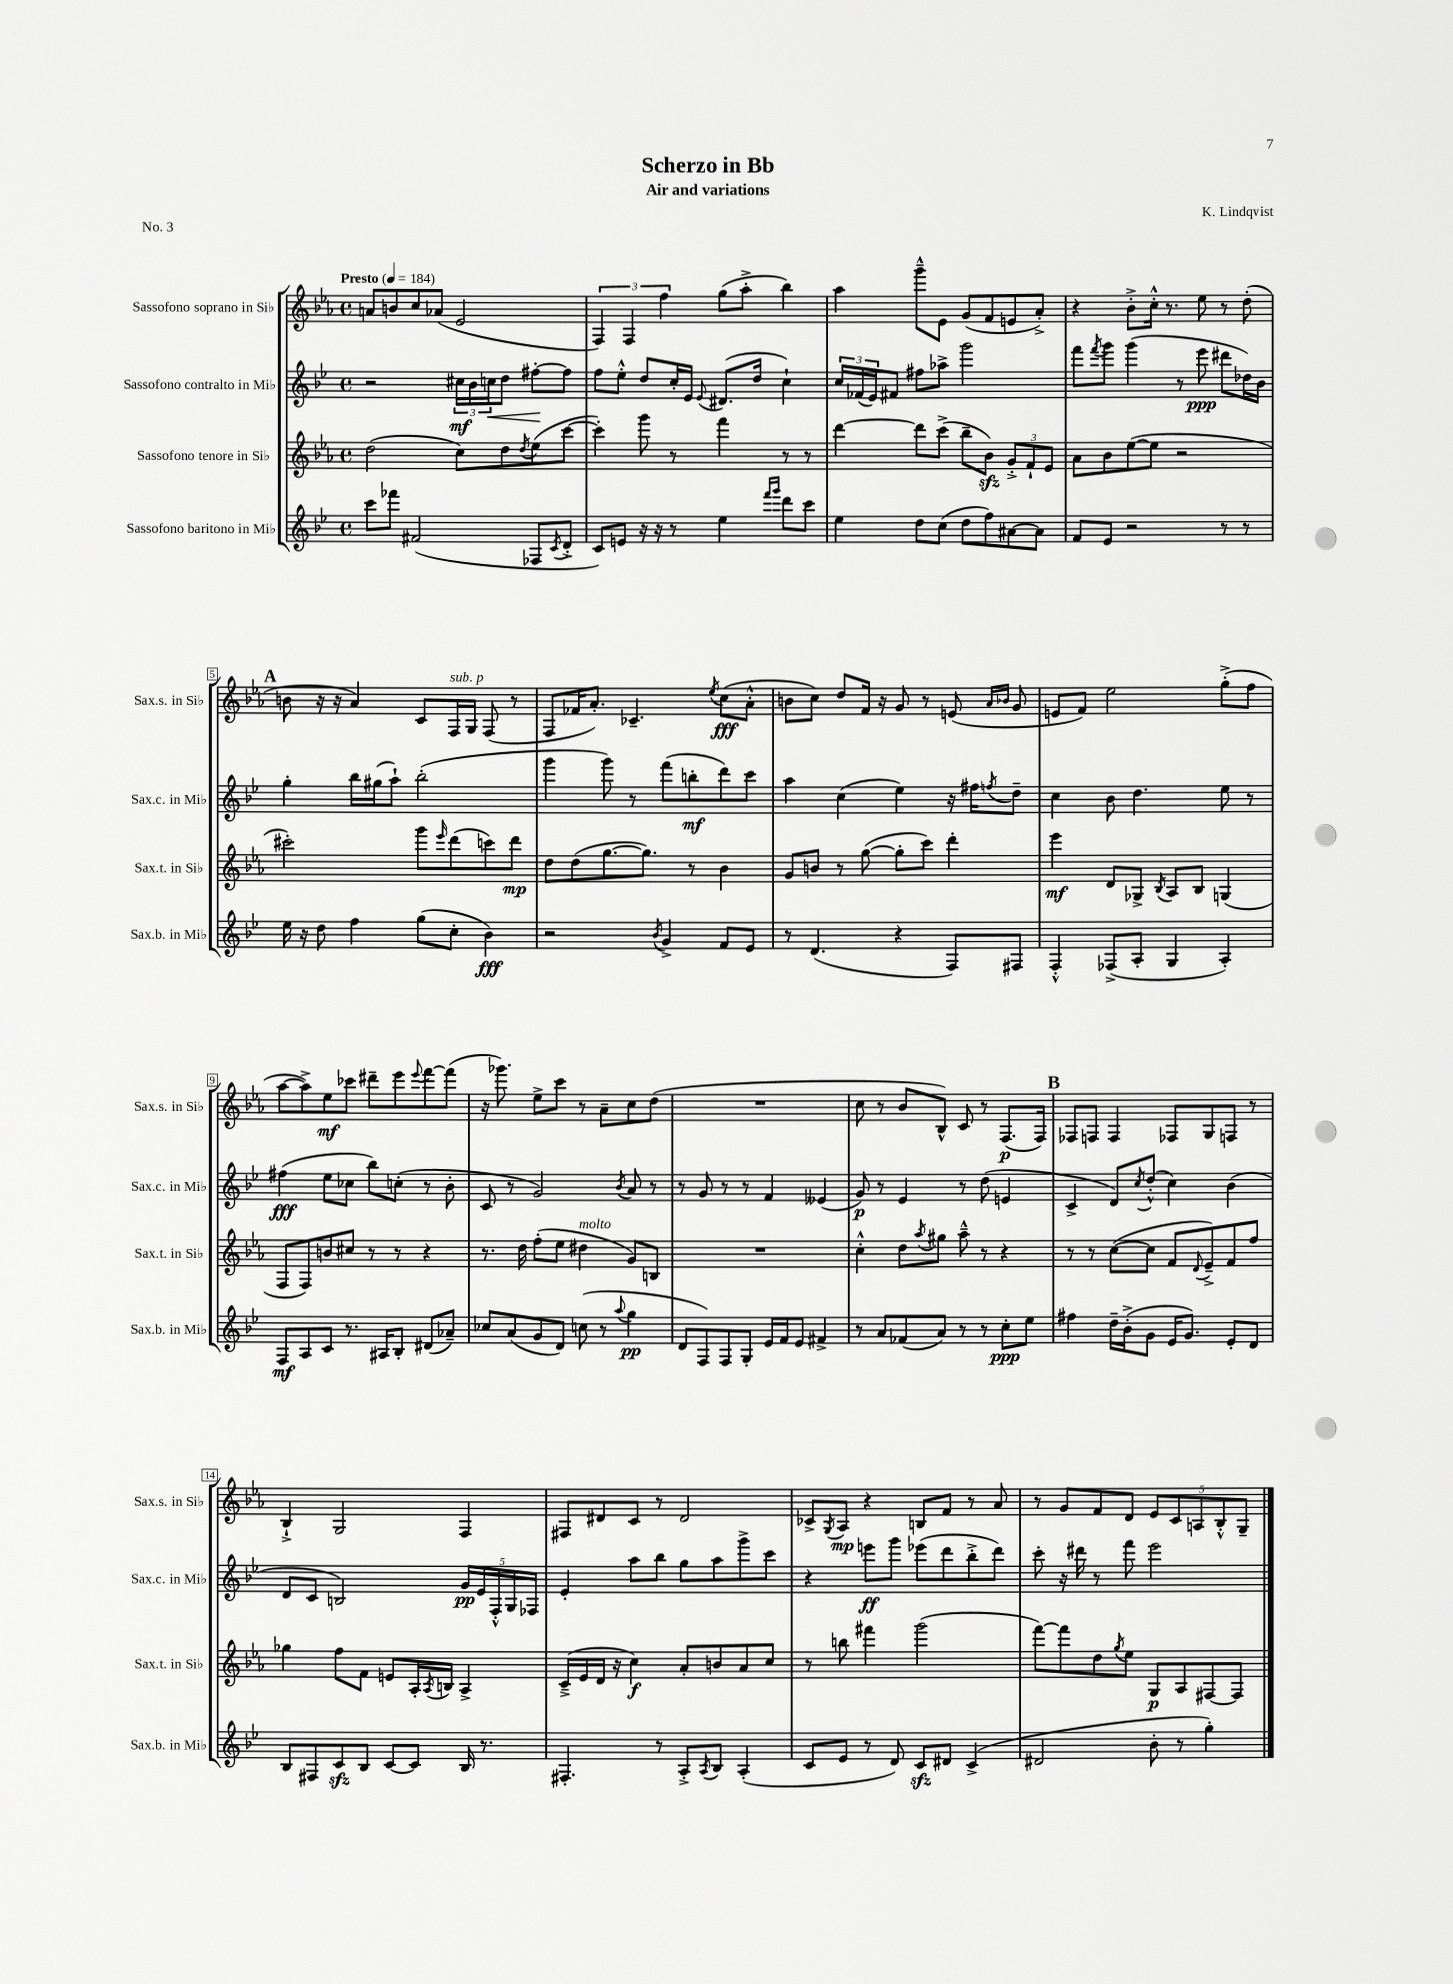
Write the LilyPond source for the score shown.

\header { title = "Scherzo in Bb" composer = "K. Lindqvist" subtitle = "Air and variations" piece = "No. 3" }
<<
\new StaffGroup <<
\new Staff = "s0" \with { instrumentName = "Sassofono soprano in Sib" shortInstrumentName = "Sax.s. in Sib" } {
    \clef treble \key ees \major \defaultTimeSignature \time 4/4 \tempo "Presto" 4 = 184
    a'8 b'8 c''8 aes'8( ees'2 |
    \tuplet 3/2 { f4) f4 f''4 } g''8( aes''8-.-> bes''4) |
    aes''4 g'''8---^ ees'8 g'8( f'8 e'8 aes'8-.->) |
    r4 bes'8-.-> c''16-.-^ r8. ees''8 r8 d''8-.( |
    \mark \markup { \bold "A" } b'8 r16 r16 aes'4) c'8 f16^\markup { \italic "sub. p" } g16 f8( r8 |
    f8 fes'16 aes'8.-.) ces'4.-- \acciaccatura { ees''8 } c''8\fff( aes'8-.-^ |
    b'8 c''8) d''8 f'16 r16 g'8 r8 e'8( \grace { aes'16 bes'16 } g'8 |
    e'8 f'8) ees''2 g''8-.->( f''8 |
    aes''8~ aes''8->) ees''8\mf ces'''8 dis'''8-- ees'''8 \appoggiatura { ees'''8 } f'''8~ f'''8( |
    r16 ges'''8.) ees''8-> c'''8 r8 aes'8-- c''8 d''8( |
    R1 |
    c''8 r8 bes'8 bes8-^) c'8 r8 f8.\p( f16) |
    \mark \markup { \bold "B" } fes8 f8 f4 fes8 g8 f8 r8 |
    bes4-!-> g2 f4 |
    fis8 dis'8 c'8 r8 dis'2 |
    ces'8-> \acciaccatura { g8 } aes8\mp r4 b8 f'8 r8 aes'8 |
    r8 g'8 f'8 d'8 \tuplet 5/4 { ees'8 c'8 a8 bes8-.-^ g8-- } \bar "|." |
}
\new Staff = "s1" \with { instrumentName = "Sassofono contralto in Mib" shortInstrumentName = "Sax.c. in Mib" } {
    \clef treble \key bes \major \defaultTimeSignature \time 4/4
    r2 \tuplet 3/2 { cis''16\mf bes'16 c''16\< } d''8 fis''8~-.\! fis''8 |
    f''8 ees''8-.-^ d''8 c''16-. ees'16 \appoggiatura { ees'8 } dis'8.( d''16 c''4-!) |
    \tuplet 3/2 { c''16 fes'16( ees'16) } fis'8 fis''8 aes''8-> g'''2 |
    f'''8 \acciaccatura { f'''8 } g'''8 g'''4( r8 ees'''8\ppp dis'''8 des''16) bes'16 |
    \mark \markup { \bold "A" } g''4-. bes''16 gis''16( a''8-!) bes''2-.( |
    g'''4 g'''8) r8 f'''8( b''8-.\mf d'''8) c'''8 |
    a''4 c''4( ees''4) r16 fis''16 \acciaccatura { f''8 } d''8-- |
    c''4 bes'8 d''4. ees''8 r8 |
    fis''4\fff( ees''8 ces''8 bes''8) c''8-.( r8 bes'8-. |
    c'8 r8 g'2) \acciaccatura { bes'8 } a'8 r8 |
    r8 g'8 r8 r8 f'4 eeses'4( |
    g'8\p) r8 ees'4 r8 d''8( e'4 |
    \mark \markup { \bold "B" } c'4-> d'8) \acciaccatura { c''8 } d''8-.-^( c''4) bes'4( |
    d'8 c'8 b2) \tuplet 5/4 { g'16\pp ees'16 f16-.-^ g16 fes16 } |
    ees'4-. a''8 bes''8 g''8 a''8 g'''8-> c'''8 |
    r4 e'''8\ff g'''8 ees'''8( d'''8 bes''8-.-> d'''8) |
    c'''8-. r16 dis'''16 r8 f'''8 ees'''2 \bar "|." |
}
\new Staff = "s2" \with { instrumentName = "Sassofono tenore in Sib" shortInstrumentName = "Sax.t. in Sib" } {
    \clef treble \key ees \major \defaultTimeSignature \time 4/4
    d''2( c''8) d''8 \acciaccatura { d''8 } ees''8( c'''8~ |
    c'''4-.) g'''8 r8 f'''4 r8 r8 |
    d'''4~ d'''8 c'''8->( bes''8-- bes'8\sfz) \tuplet 3/2 { g'8-.-> f'8-! ees'8 } |
    aes'8 bes'8 ees''8~( ees''8 r2 |
    \mark \markup { \bold "A" } cis'''2-.) g'''8 \grace { ees'''16 } d'''8( c'''8) d'''8\mp |
    d''8 d''8( g''8.~ g''8.) r8 bes'4 |
    g'8 b'8 r8 g''8~( g''8-. c'''8) d'''4-. |
    ees'''4\mf d'8 ges8-> \acciaccatura { bes8 } aes8 bes8 g4( |
    f8 f8) b'8 cis''8 r8 r8 r4 |
    r8. d''16 f''8-.( ees''8 dis''4^\markup { \italic "molto" } g'8) b8 |
    R1 |
    c''4-.-^ d''8 \acciaccatura { aes''8 } gis''8 aes''8---^ r8 r4 |
    \mark \markup { \bold "B" } r8 r8 c''8~( c''8 f'8 \appoggiatura { d'8 } ees'8--->) f'8 f''8 |
    ges''4 f''8 f'8 e'8 aes16-. \acciaccatura { aes8 } b16 aes4-> |
    c'16--->( ees'16 d'16 r16 c''4\f) aes'8-. b'8 aes'8 c''8 |
    r8 b''8 fis'''4 g'''2( |
    f'''8~) f'''8 d''8 \acciaccatura { g''8 } ees''8 g8\p aes8 fis8~ fis8 \bar "|." |
}
\new Staff = "s3" \with { instrumentName = "Sassofono baritono in Mib" shortInstrumentName = "Sax.b. in Mib" } {
    \clef treble \key bes \major \defaultTimeSignature \time 4/4
    c'''8 fes'''8 fis'2( fes8 \acciaccatura { c'8 } d'8-.-> |
    c'8) e'8 r16 r16 r8 ees''4 \grace { f'''16 g'''16 } d'''8 c'''8 |
    ees''4 d''8 c''8( d''8 f''8) ais'8~ ais'8 |
    f'8 ees'8 r2 r8 r8 |
    \mark \markup { \bold "A" } ees''16 r16 d''8 f''4 g''8( c''8-. bes'4\fff) |
    r2 \acciaccatura { bes'8 } g'4-> f'8 ees'8 |
    r8 d'4.( r4 f8) fis8 |
    f4-.-^ fes8->( a8-. g4 a4-.) |
    f8\mf a8 c'8 r8. ais16 bes8-. dis'8( aes'8--) |
    ces''8 a'8( g'8 d'8) c''8( r8 \appoggiatura { a''8 } g''4\pp |
    d'8 f8) f8 g8-. ees'16 f'16 ees'8 fis'4-> |
    r8 a'8 fes'8( a'8) r8 r8 c''8-.\ppp ees''8 |
    \mark \markup { \bold "B" } fis''4 d''16-- bes'16-.->( g'8 ees'16 g'8.) ees'8-. d'8 |
    bes8 fis8 c'8\sfz bes8 c'8~ c'8 bes16 r8. |
    fis4.-. r8 a8-.-> \acciaccatura { a8 } bes8 a4-.( |
    c'8 ees'8 r8 d'8) c'8\sfz dis'8 c'4->( |
    dis'2 bes'8-. r8 g''4-.) \bar "|." |
}
>>
>>
\layout { \context { \Score \override BarNumber.stencil = #(make-stencil-boxer 0.1 0.3 ly:text-interface::print) } }
